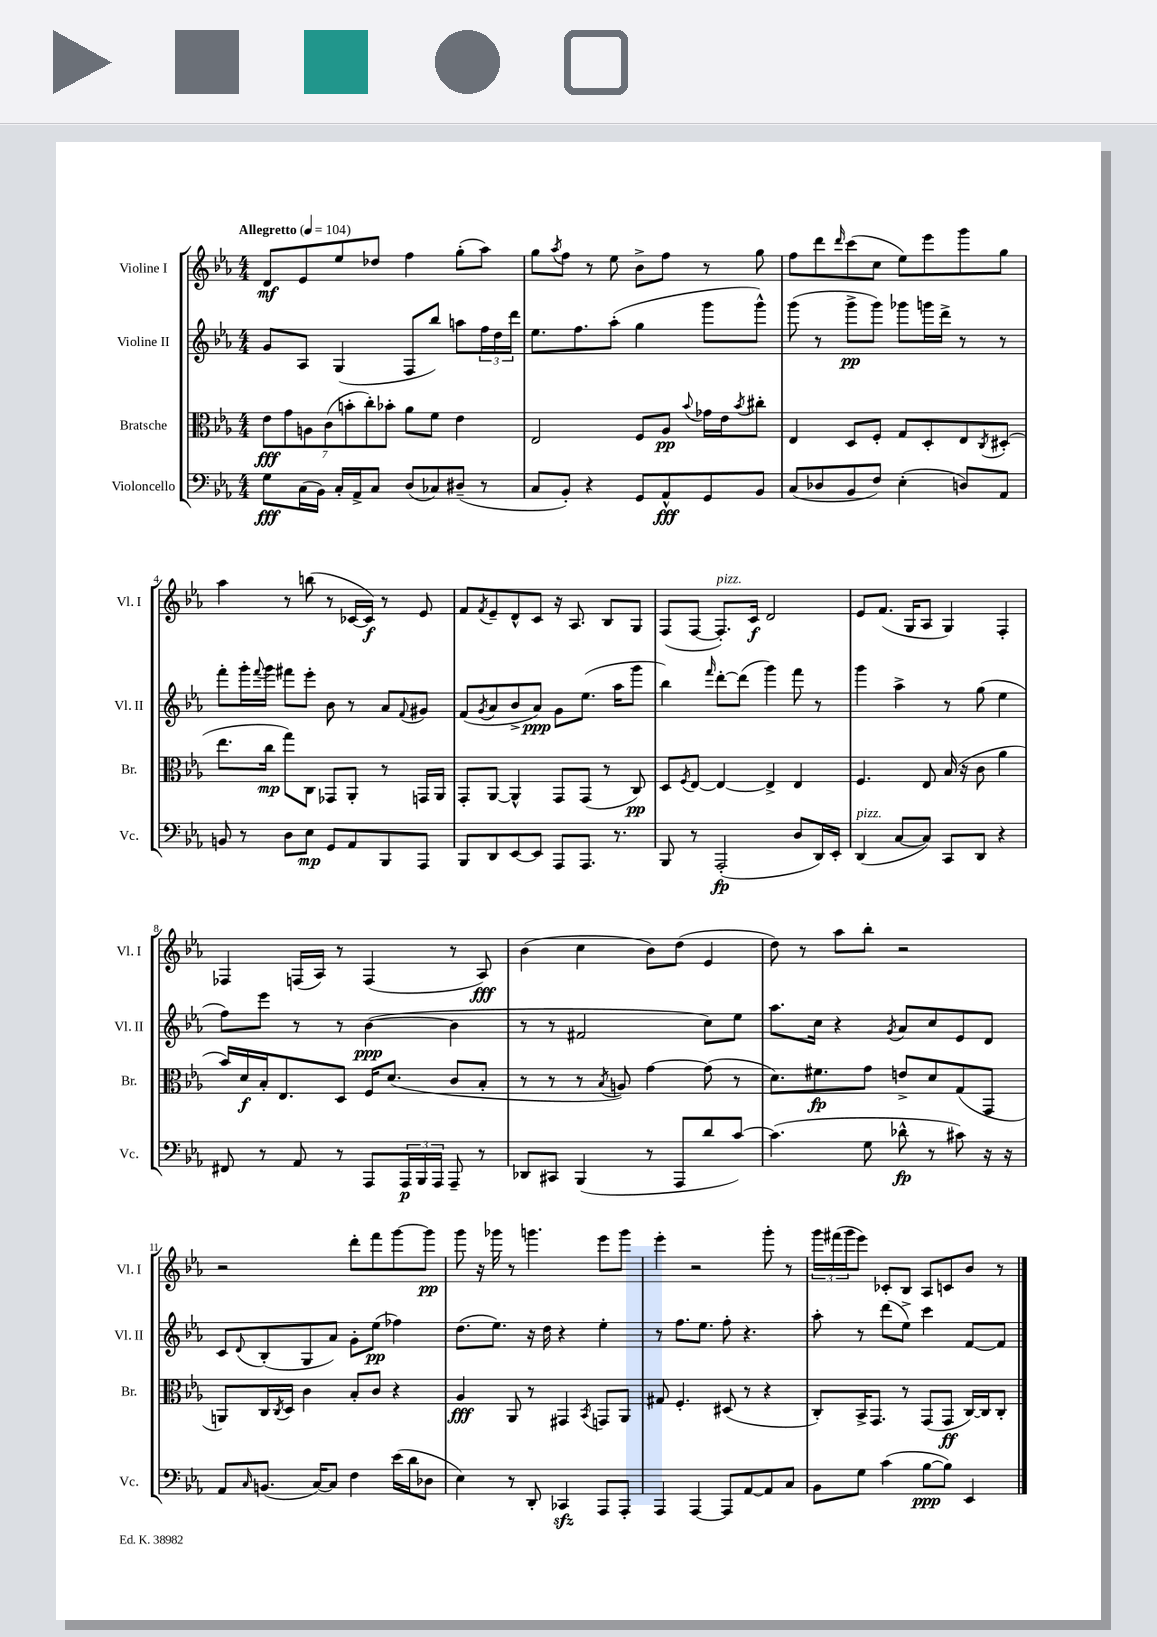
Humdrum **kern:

**kern	**kern	**kern	**kern
*staff4	*staff3	*staff2	*staff1
*clefF4	*clefC3	*clefG2	*clefG2
*k[b-e-a-]	*k[b-e-a-]	*k[b-e-a-]	*k[b-e-a-]
*M4/4	*M4/4	*M4/4	*M4/4
*MM104	*MM104	*MM104	*MM104
8G\L	14e-\L	8g/L	8d/L
.	14g\	.	.
(16C\L	.	8A-/J	8e-/
.	14A\	.	.
16BB-\JJ)	.	.	.
.	(14c\	.	.
16C'/LL	.	(4G/	8ee-/
.	14b'\	.	.
16AA-^/J	.	.	.
.	14cc'\)	.	.
8C/J	.	.	8dd-/J
.	14b-'\J	.	.
(8D/L	8a-\L	8F/L	4ff\
8C-/)	8f\J	8bb-/J)	.
(8D#~/J	4e-\	8aa\L	(8gg'\L
8r	.	24ff\L	8aa-\J)
.	.	24dd\	.
.	.	24ddd\JJ	.
=	=	=	=
8C/L	2E-/	8.ee-\L	8gg\L
.	.	.	8qaa-/
8BB-'/J)	.	.	8ff\J
.	.	8.ff\	.
4r	.	.	8r
.	.	(8aa-'\J	8ee-\
8GG/L	8F/L	4gg\	8b-^\L
8AA-^^/	8A-/J	.	8ff\J
.	8qqb-/	.	.
8GG/	16g-\LL	8ggg\L	8r
.	16e-\J	.	.
.	8qb-/	.	.
8BB-/J	8cc#'\J	8ggg^^\J)	8gg\
=	=	=	=
(8C/L	4E-/	(8ggg\	8ff\L
8D-/	.	8r	8ddd\
.	.	.	16qqddd/
8BB-/	8D/L	8ggg^\L	(8ccc\
8F/J)	8F'/J	8ggg\J)	8cc\J
(4E-'\	8G/L	8ggg-\L	8ee-\L)
.	8D'/	16ggg\L	8eee-\
.	.	16ddd^\JJ	.
8D/L)	8E-/	8r	8ggg\
.	8qC/	.	.
8AA-/J	(8D#'/J	8r	8gg\J
=	=	=	=
8BB/	8.ee-\L	8fff'\L	4aa-\
8r	.	16ggg'\L	.
.	.	8qqfff/	.
.	16cc\Jk	16ggg\JJ	.
8D\L	8gg\L)	8fff#\L	8r
8E-\J	8C\J	8eee-'\J	(8bb\
8GG/L	8GG-/L	8b-\	8r
8AA-/	8AA-'/J	8r	[16c-/LL
.	.	.	16c-/]JJ)
8BBB-/	8r	8a-/L	8r
.	.	8qqf/	.
8AAA-/J	16GG/LL	8g#/J	8e-/
.	16AA-/JJ	.	.
=	=	=	=
8BBB-/L	8GG'/L	(8f/L	8f/L
.	.	8qg/	8qf/
8DD/	[8AA-/J	8a-/	8e-~/
[8EE-/	4AA-^^/]	8b-^/	8d^^/
8EE-/]J	.	8a-/J)	8c/J
8AAA-/L	8GG/L	8g\L	16r
.	.	.	8.A-/
8.AAA-/J	(8GG/J	(8.ee-\J	.
.	8r	.	8B-/L
8.r	.	16aa-\LK	.
.	8C/)	8ggg\J	8G/J
=	=	=	=
8BBB-/	8D/L	4bb-\)	(8F/L
.	8qF/	.	.
8r	[8E-/J	.	[8F/J
.	.	16qqfff/	.
(2AAA-'/	4E-/_	[8ddd'\L	8.F'/]L)
.	.	(8ddd\]J	.
.	.	.	16c/Jk
.	4E-^/]	4ggg\)	2d/
8D/L	4E-/	8fff\	.
16DD/L)	.	8r	.
16EE-'/JJ	.	.	.
=	=	=	=
(4DD/	4.F/	4ggg\	8e-/L
.	.	.	(8.f/J
[8C/L	.	4aa-^\	.
.	.	.	16G/LK
8C/]J)	8E-/	.	8A-/J
8CC/L	(16B-/	8r	4G/)
.	16r	.	.
8DD/J	8c\	(8gg\	.
4r	4a-\	4ee-\	4F'/
=	=	=	=
8FF#/	16b-/LL)	8ff\L)	4F-/
.	16d/	.	.
8r	16B-'/J	8eee-\J	.
.	8.E-/	.	.
8AA-/	.	8r	(16F/LL
.	.	.	16A-/JJ)
8r	8D/J	8r	8r
8AAA-/L	16F/LK	([4b-\	(4F/
.	(8.d/J	.	.
24AAA-/L	.	.	.
24BBB-/	.	.	.
24AAA-/JJ	.	.	.
8AAA-~/	8c/L	4b-\]	8r
8r	8B-'/J	.	8A-/)
=	=	=	=
8DD-/L	8r	8r	(4b-\
8CC#/J	8r	8r	.
(4BBB-/	8r	2f#/	4cc\
.	8qB-/	.	.
.	8A/)	.	.
8r	[4g\	.	8b-\L)
8AAA-/L	.	.	(8dd\J
8d/	(8g\]	8cc\L)	4e-/
[8c/J)	8r	8ee-\J	.
=	=	=	=
(4.c\]	8.d\L)	8.aa-\L	8dd\)
.	.	.	8r
.	8.f#\	16cc\Jk	.
.	.	4r	8aa-\L
8G\	8g\J	.	8bb-'\J
.	.	8qg/	.
8d-^^\	8e^/L	8a-/L	2r
8r	8d/	8cc/	.
8c#\)	(8G/	8e-/	.
16r	8GG/J	8d/J	.
16r	.	.	.
=	=	=	=
8AA-/L	8AA/L)	8c/L	2r
16qqC/	.	8qqd/	.
(8.BB/J	16C/L	(8B-'/	.
.	8qC/	.	.
.	16D/JJ	.	.
.	4c\	8G/	.
[16C/LK)	.	.	.
8C/]J	.	8a-/J)	.
4F\	8B-'/L	8g'\L	8ddd'\L
.	8c/J	(8ee-\J	8fff\
(16e-\LL	4r	4ff-\)	[8ggg\
16d\J	.	.	.
8D-\J	.	.	8ggg\]J
=	=	=	=
4E-\)	4A-/	(8.dd\L	8ggg\
.	.	.	16r
.	.	8.ee-\J)	16ggg-\
8r	8AA-/	.	8r
8DD'/	8r	16r	4.ggg\
.	.	16dd\	.
4CC-/	4GG#/	4r	.
.	8qBB-/	.	.
8AAA-/L	8GG/L	4ee-'\	8eee-\L
8AAA-'/J	8AA-/J	.	8ggg\J
=	=	=	=
4AAA-/	8G#/	8r	4eee-'\
.	4.F'/	8.ff\L	.
[4AAA-/	.	.	2r
.	.	8.ee-\J	.
8AAA-/]L	(8D#/	8ff'\	.
[8AA-/	8r	4.r	.
8AA-/]	4r	.	8ggg'\
8C/J	.	.	8r
=	=	=	=
8BB-\L	8C'/L)	8aa-'\	24ggg\LL
.	.	.	(24fff#\
.	.	.	24ggg\J
8G\J	16BB-^/K	8r	8eee-\J)
.	8.GG/J	.	.
(4c\	.	(8ddd\L	8c-'/L
.	8r	8ee-^\J)	8B-/J
[8B-\L	(8GG/L	4ccc\	8A-/L
8B-\]J)	8GG/J	.	8c/
4EE-/	[16C/LL)	[8f/L	8b-/J
.	16C/]J	.	.
.	8C'/J	8f/]J	8r
==	==	==	==
*-	*-	*-	*-
